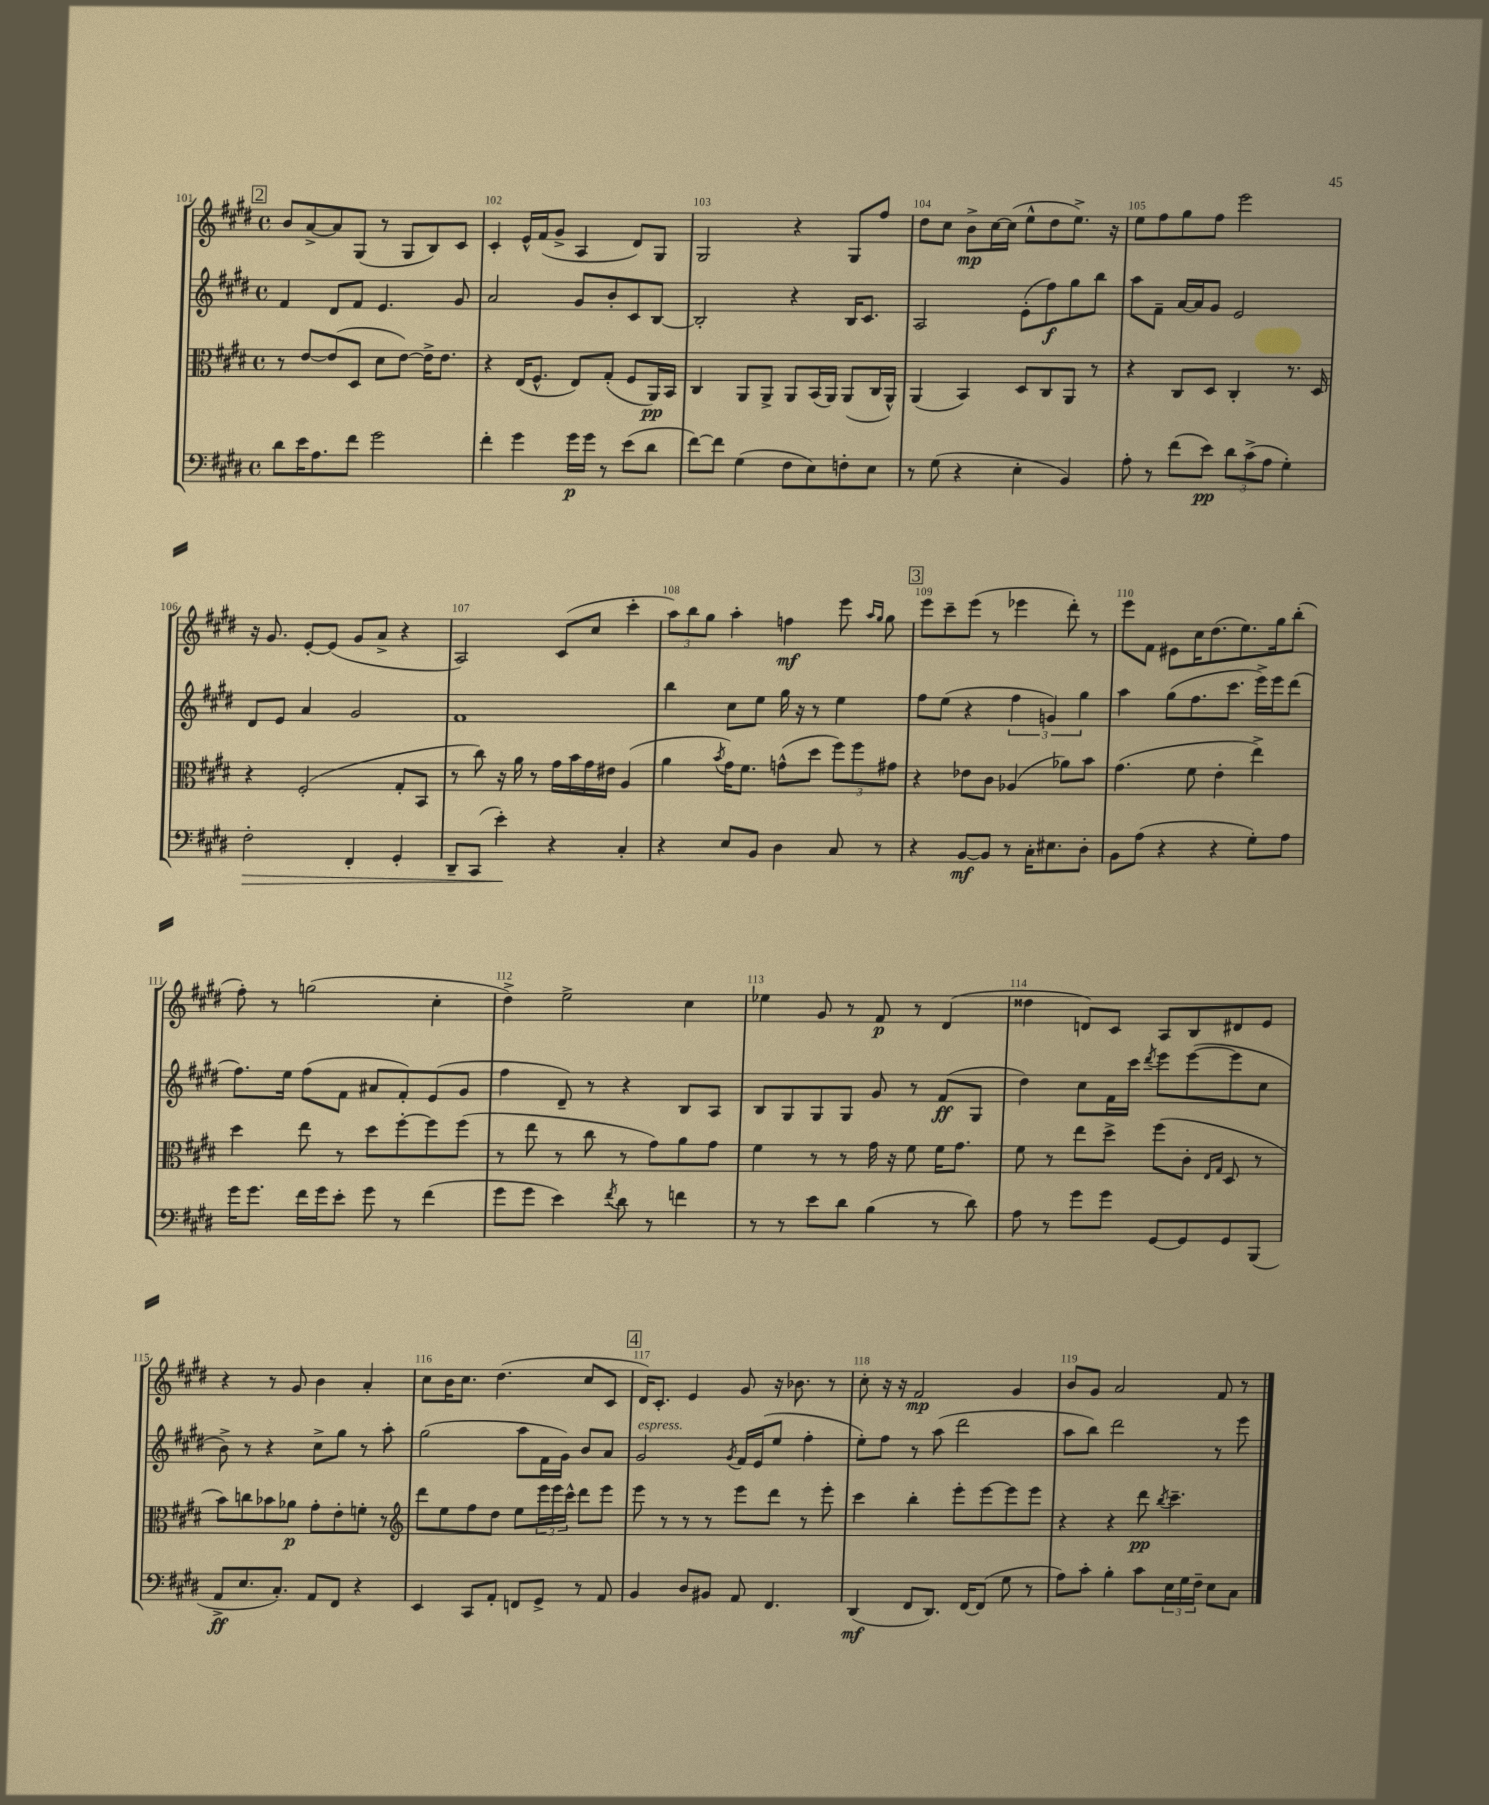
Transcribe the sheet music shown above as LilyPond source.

<<
\new StaffGroup <<
\new Staff = "s0" {
    \clef treble \key e \major \defaultTimeSignature \time 4/4
    \mark \markup { \box "2" } b'8 a'8~-> a'8 gis8( r8 gis8 b8) cis'8 |
    cis'4-. e'16-^ fis'16( gis'8-> a4 dis'8) gis8 |
    gis2 r4 gis8 fis''8 |
    dis''8 cis''8 b'8->\mp cis''16~ cis''16( e''8-^ dis''8 e''8.->) r16 |
    e''8 fis''8 gis''8 fis''8 e'''2 |
    r16 gis'8. e'8~-. e'8( gis'8 a'8-> r4 |
    a2) cis'8( cis''8 cis'''4-. |
    \tuplet 3/2 { a''8) b''8 gis''8 } a''4-. f''4\mf e'''8 \grace { a''16 gis''16 } gis''8 |
    \mark \markup { \box "3" } e'''8 cis'''8-- e'''8( r8 ees'''4 dis'''8-.) r8 |
    e'''8 fis'8 eis'8 cis''16 dis''8.( e''8.) gis''16 b''8-.( |
    fis''8-.) r8 g''2( cis''4-. |
    dis''4->) e''2-> cis''4 |
    ees''4 gis'8 r8 fis'8\p r8 dis'4( |
    disis''4 d'8) cis'8 a8 b8 dis'8 e'8 |
    r4 r8 gis'8 b'4 a'4-. |
    cis''8 b'16 cis''8. dis''4.( cis''8 cis'8 |
    \mark \markup { \box "4" } dis'16) cis'8.-. e'4 gis'8 r16 bes'8. r8 |
    cis''8-. r16 r16 fis'2\mp gis'4 |
    b'8 gis'8 a'2 fis'8 r8 \bar "|." |
}
\new Staff = "s1" {
    \clef treble \key e \major \defaultTimeSignature \time 4/4
    \mark \markup { \box "2" } fis'4 dis'8 fis'8 e'4. gis'8 |
    a'2 gis'8 b'8-. cis'8 b8~ |
    b2-. r4 b16 cis'8. |
    a2 e'8-.( fis''8\f) gis''8 b''8 |
    a''8 fis'8-- a'16~ a'16 gis'8 e'2 |
    dis'8 e'8 a'4 gis'2 |
    fis'1 |
    b''4 cis''8 e''8 gis''16 r16 r8 e''4 |
    \mark \markup { \box "3" } fis''8 e''8( r4 \tuplet 3/2 { fis''4 g'4) gis''4 } |
    a''4 gis''8( fis''8. cis'''8. e'''16->) e'''16 dis'''8( |
    fis''8.) e''16 fis''8( fis'8 ais'8 fis'8-.) e'8( gis'8 |
    fis''4 dis'8--) r8 r4 b8 a8 |
    b8 gis8 gis8 gis8 gis'8 r8 fis'8\ff( gis8 |
    dis''4) cis''8 fis'16 cis'''16 \acciaccatura { dis'''8 } e'''8 e'''8~( e'''8 cis''8 |
    b'8->) r8 r4 cis''8-> gis''8 r8 a''8-. |
    gis''2( a''8 fis'16 gis'16) b'8 a'8 |
    \mark \markup { \box "4" } gis'2^\markup { \italic "espress." } \acciaccatura { gis'8 } fis'16 e'16( e''8 fis''4-. |
    e''8-.) fis''8 r8 a''8( dis'''2 |
    a''8 b''8) dis'''2 r8 e'''8 \bar "|." |
}
\new Staff = "s2" {
    \clef alto \key e \major \defaultTimeSignature \time 4/4
    \mark \markup { \box "2" } r8 e'8~ e'8( dis8 dis'8 e'8~) e'16-> e'8. |
    r4 e16( fis8.-^ e8) gis8-.( fis8 a,16\pp) b,16 |
    cis4 a,8 a,8-> a,8 b,16( a,16) a,8( cis16 a,16-^) |
    a,4( b,4) dis8 cis8 a,8 r8 |
    r4 cis8 dis8 cis4-. r8. dis16 |
    r4 fis2-.( gis8-. b,8 |
    r8 cis''8) r16 a'16 r8 gis'16 b'16 gis'16 eis'16 a4( |
    a'4 \acciaccatura { b'8 } gis'16) fis'8. g'8-^( dis''8 \tuplet 3/2 { fis''8) fis''8 gis'8 } |
    \mark \markup { \box "3" } r4 ees'8 cis'8 aes4( aes'8) b'8 |
    gis'4.( fis'8 e'4-. e''4->) |
    dis''4 e''8 r8 dis''8 fis''8~-. fis''8 fis''8( |
    r8 e''8 r8 cis''8 r8 gis'8) a'8 gis'8 |
    fis'4 r8 r8 gis'16 r16 fis'8 fis'16 gis'8. |
    fis'8 r8 e''8 dis''8-> fis''8( cis'8-. \grace { e16 gis16 } dis8 r8 |
    b'8) c''8 bes'8 aes'8\p gis'8-. e'8-. f'8-. r8 |
    \clef treble dis'''8 e''8 fis''8 dis''8 e''8 \tuplet 3/2 { e'''16 e'''16 cis'''16-^ } dis'''8 e'''8 |
    \mark \markup { \box "4" } e'''8 r8 r8 r8 e'''8 dis'''8 r8 e'''8-. |
    cis'''4 b''4-. e'''8-. e'''8~ e'''8 e'''8 |
    r4 r4 dis'''8\pp \acciaccatura { b''8 } cis'''4.-- \bar "|." |
}
\new Staff = "s3" {
    \clef bass \key e \major \defaultTimeSignature \time 4/4
    \mark \markup { \box "2" } dis'8 e'16 a8. fis'8 gis'2 |
    fis'4-. gis'4 gis'16\p gis'16 r8 e'8( dis'8 |
    fis'8~) fis'8 gis4( fis8 e8) f8-. e8 |
    r8 gis8( r4 e4-. b,4) |
    a8-. r8 fis'8( e'8\pp) \tuplet 3/2 { dis'8 cis'8->( a8 } gis4-.) |
    fis2-.\> fis,4-. gis,4-. |
    dis,8-- cis,8( e'4-.\!) r4 cis4-. |
    r4 e8 b,8 dis4 cis8 r8 |
    \mark \markup { \box "3" } r4 b,8~\mf b,8 r8 cis16-. eis8. dis8-. |
    b,8 a8( r4 r4 gis8-.) a8 |
    gis'16 gis'8. fis'16 gis'16 e'8-. gis'8 r8 fis'4( |
    gis'8 gis'8 e'4) \acciaccatura { fis'8 } dis'8 r8 f'4 |
    r8 r8 e'8 dis'8 b4( r8 dis'8) |
    a8 r8 gis'8 gis'8 gis,8~ gis,8 gis,8 b,,8( |
    a,8->\ff e8. cis8.-.) a,8 fis,8 r4 |
    e,4 cis,8 a,8-. f,8 gis,8-> r8 a,8 |
    \mark \markup { \box "4" } b,4 dis8 bis,8 a,8 fis,4. |
    dis,4\mf( fis,8 dis,8.) fis,16~ fis,8( gis8 r8 |
    a8) cis'8-. b4-. cis'8 \tuplet 3/2 { e16 gis16 fis16-- } e8 cis8 \bar "|." |
}
>>
>>
\layout { \context { \Score currentBarNumber = #101 \override BarNumber.break-visibility = ##(#f #t #t) barNumberVisibility = #all-bar-numbers-visible } }
